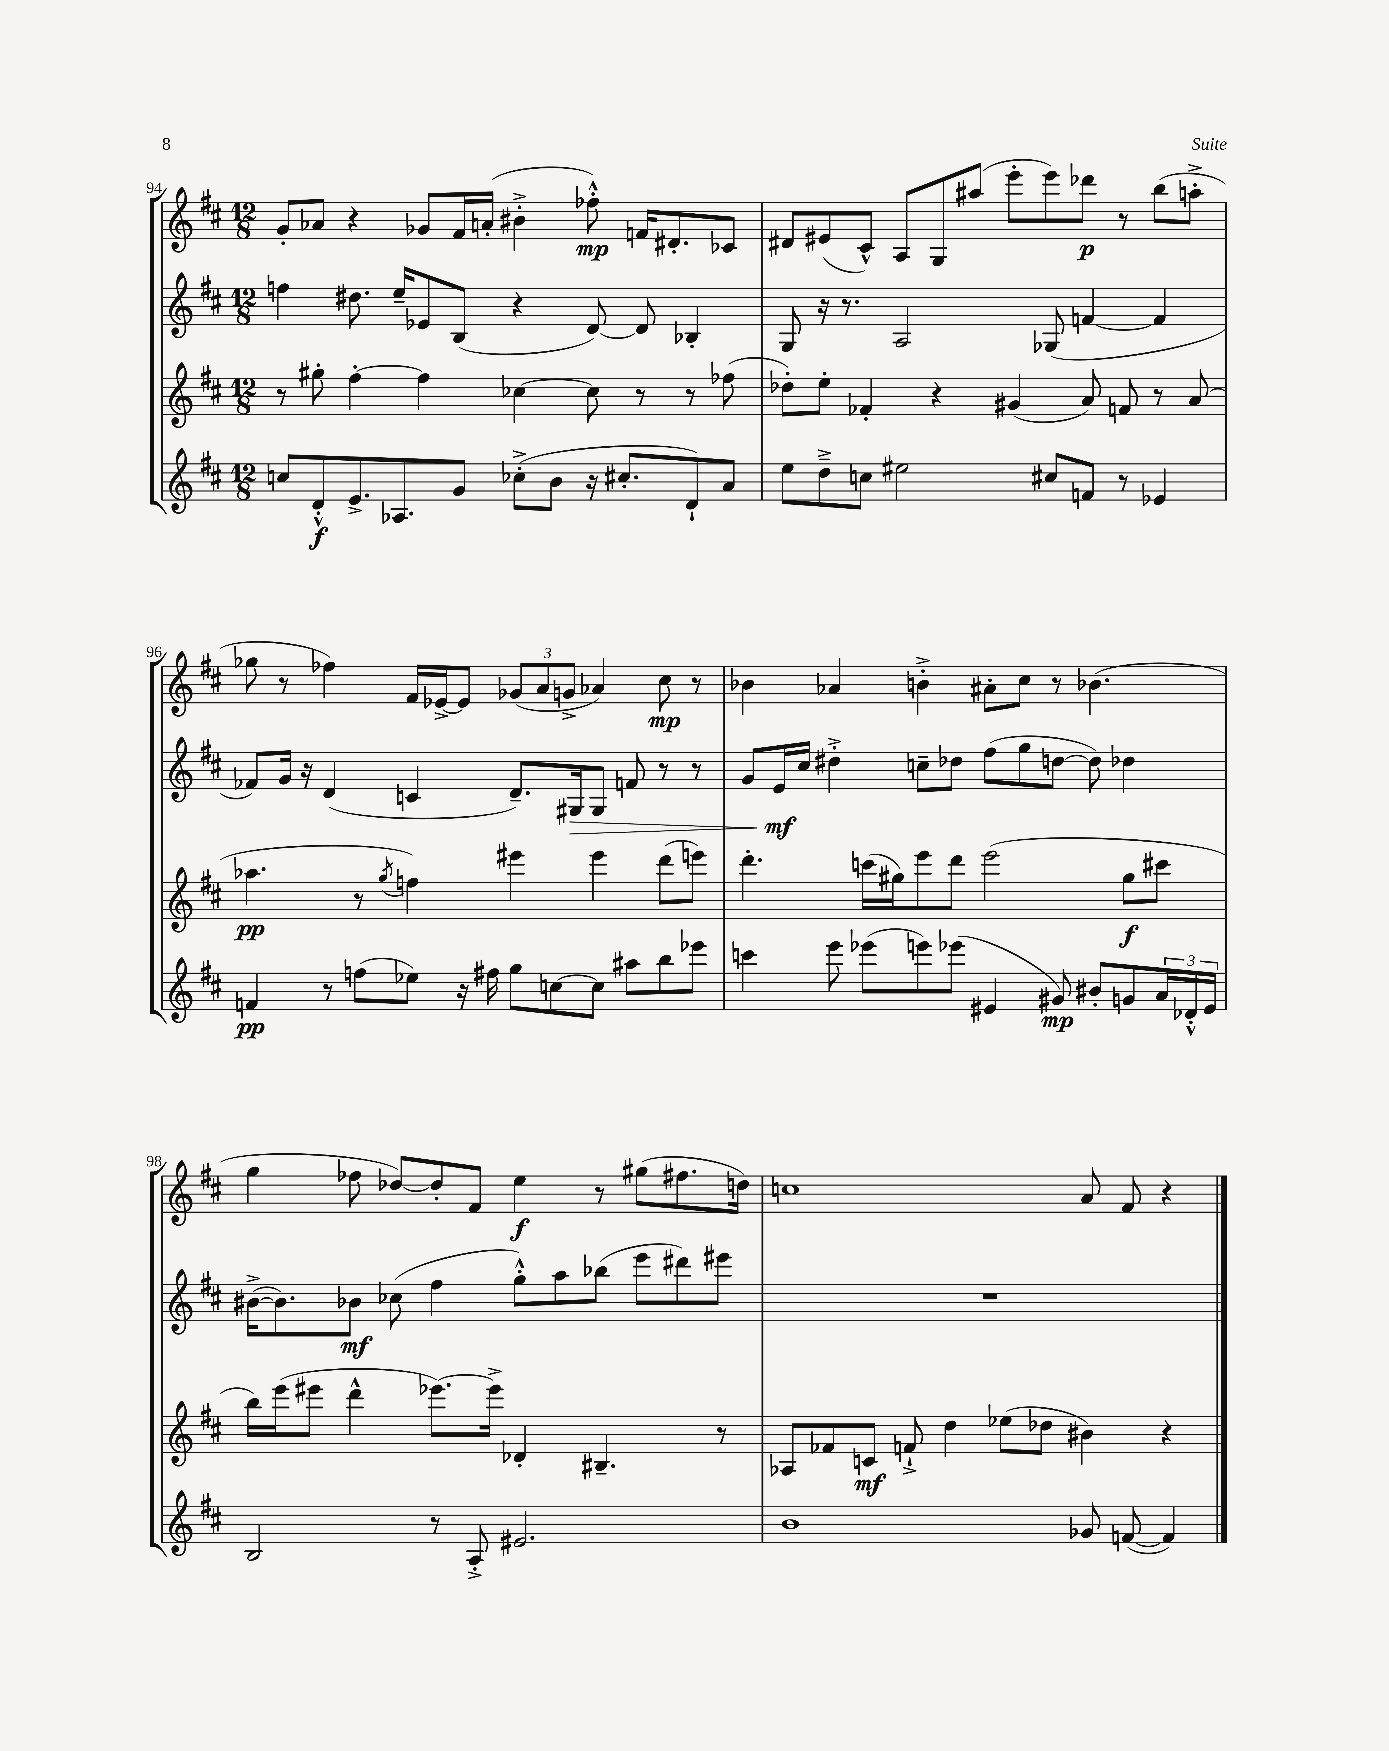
<<
\new StaffGroup <<
\new Staff = "s0" {
    \clef treble \key d \major \numericTimeSignature \time 12/8
    g'8-. aes'8 r4 ges'8 fis'16 a'16-.( bis'4-.-> fes''8-.-^\mp) f'16 dis'8.-. ces'8 |
    dis'8 eis'8( cis'8-^) a8 g8 ais''8( e'''8-. e'''8) des'''8\p r8 b''8( a''8-.-> |
    ges''8 r8 fes''4) fis'16 ees'16~-> ees'8 \tuplet 3/2 { ges'8( a'8 g'8-> } aes'4) cis''8\mp r8 |
    bes'4 aes'4 b'4-.-> ais'8-. cis''8 r8 bes'4.( |
    g''4 fes''8 des''8~) des''8-. fis'8 e''4\f r8 gis''8( fis''8. d''16) |
    c''1 a'8 fis'8 r4 \bar "|." |
}
\new Staff = "s1" {
    \clef treble \key d \major \numericTimeSignature \time 12/8
    f''4 dis''8. e''16-- ees'8 b8( r4 d'8~) d'8 bes4-. |
    g8 r16 r8. a2 ges8( f'4~ f'4 |
    fes'8) g'16 r16 d'4( c'4 d'8.--) gis16\> gis8 f'8 r8 r8 |
    g'8 e'16\mf\! cis''16 dis''4-.-> c''8-- des''8 fis''8( g''8 d''8~ d''8) des''4 |
    bis'16~->( bis'8.) bes'8\mf ces''8( fis''4 g''8-.-^) a''8 bes''8( e'''8 dis'''8) eis'''8 |
    R1. \bar "|." |
}
\new Staff = "s2" {
    \clef treble \key d \major \numericTimeSignature \time 12/8
    r8 gis''8-. fis''4~-. fis''4 ces''4~ ces''8 r8 r8 fes''8( |
    des''8-.) e''8-. fes'4-. r4 gis'4( a'8) f'8 r8 a'8( |
    aes''4.\pp r8 \acciaccatura { g''8 } f''4) eis'''4 eis'''4 d'''8( e'''8) |
    d'''4.-. c'''16( gis''16) e'''8 d'''8 e'''2( gis''8\f cis'''8 |
    b''16) e'''16( eis'''8 d'''4-^ ees'''8.~) ees'''16-> des'4-. bis4.-- r8 |
    aes8 fes'8 c'8\mf f'8-!-> d''4 ees''8( des''8 bis'4) r4 \bar "|." |
}
\new Staff = "s3" {
    \clef treble \key d \major \numericTimeSignature \time 12/8
    c''8 d'8-.-^\f e'8.-> aes8. g'8 ces''8-.->( b'8 r16 cis''8.-. d'8-!) a'8 |
    e''8 d''8---> c''8 eis''2 cis''8 f'8 r8 ees'4 |
    f'4\pp r8 f''8( ees''8) r16 fis''16 g''8 c''8~ c''8 ais''8 b''8 ees'''8 |
    c'''4 e'''8 ees'''8( e'''8) ees'''8( eis'4 gis'8\mp) bis'8-. g'8 \tuplet 3/2 { a'16 des'16-.-^ eis'16 } |
    b2 r8 a8-.-> eis'2. |
    b'1 ges'8 f'8~( f'4) \bar "|." |
}
>>
>>
\layout { \context { \Score currentBarNumber = #94 } }
